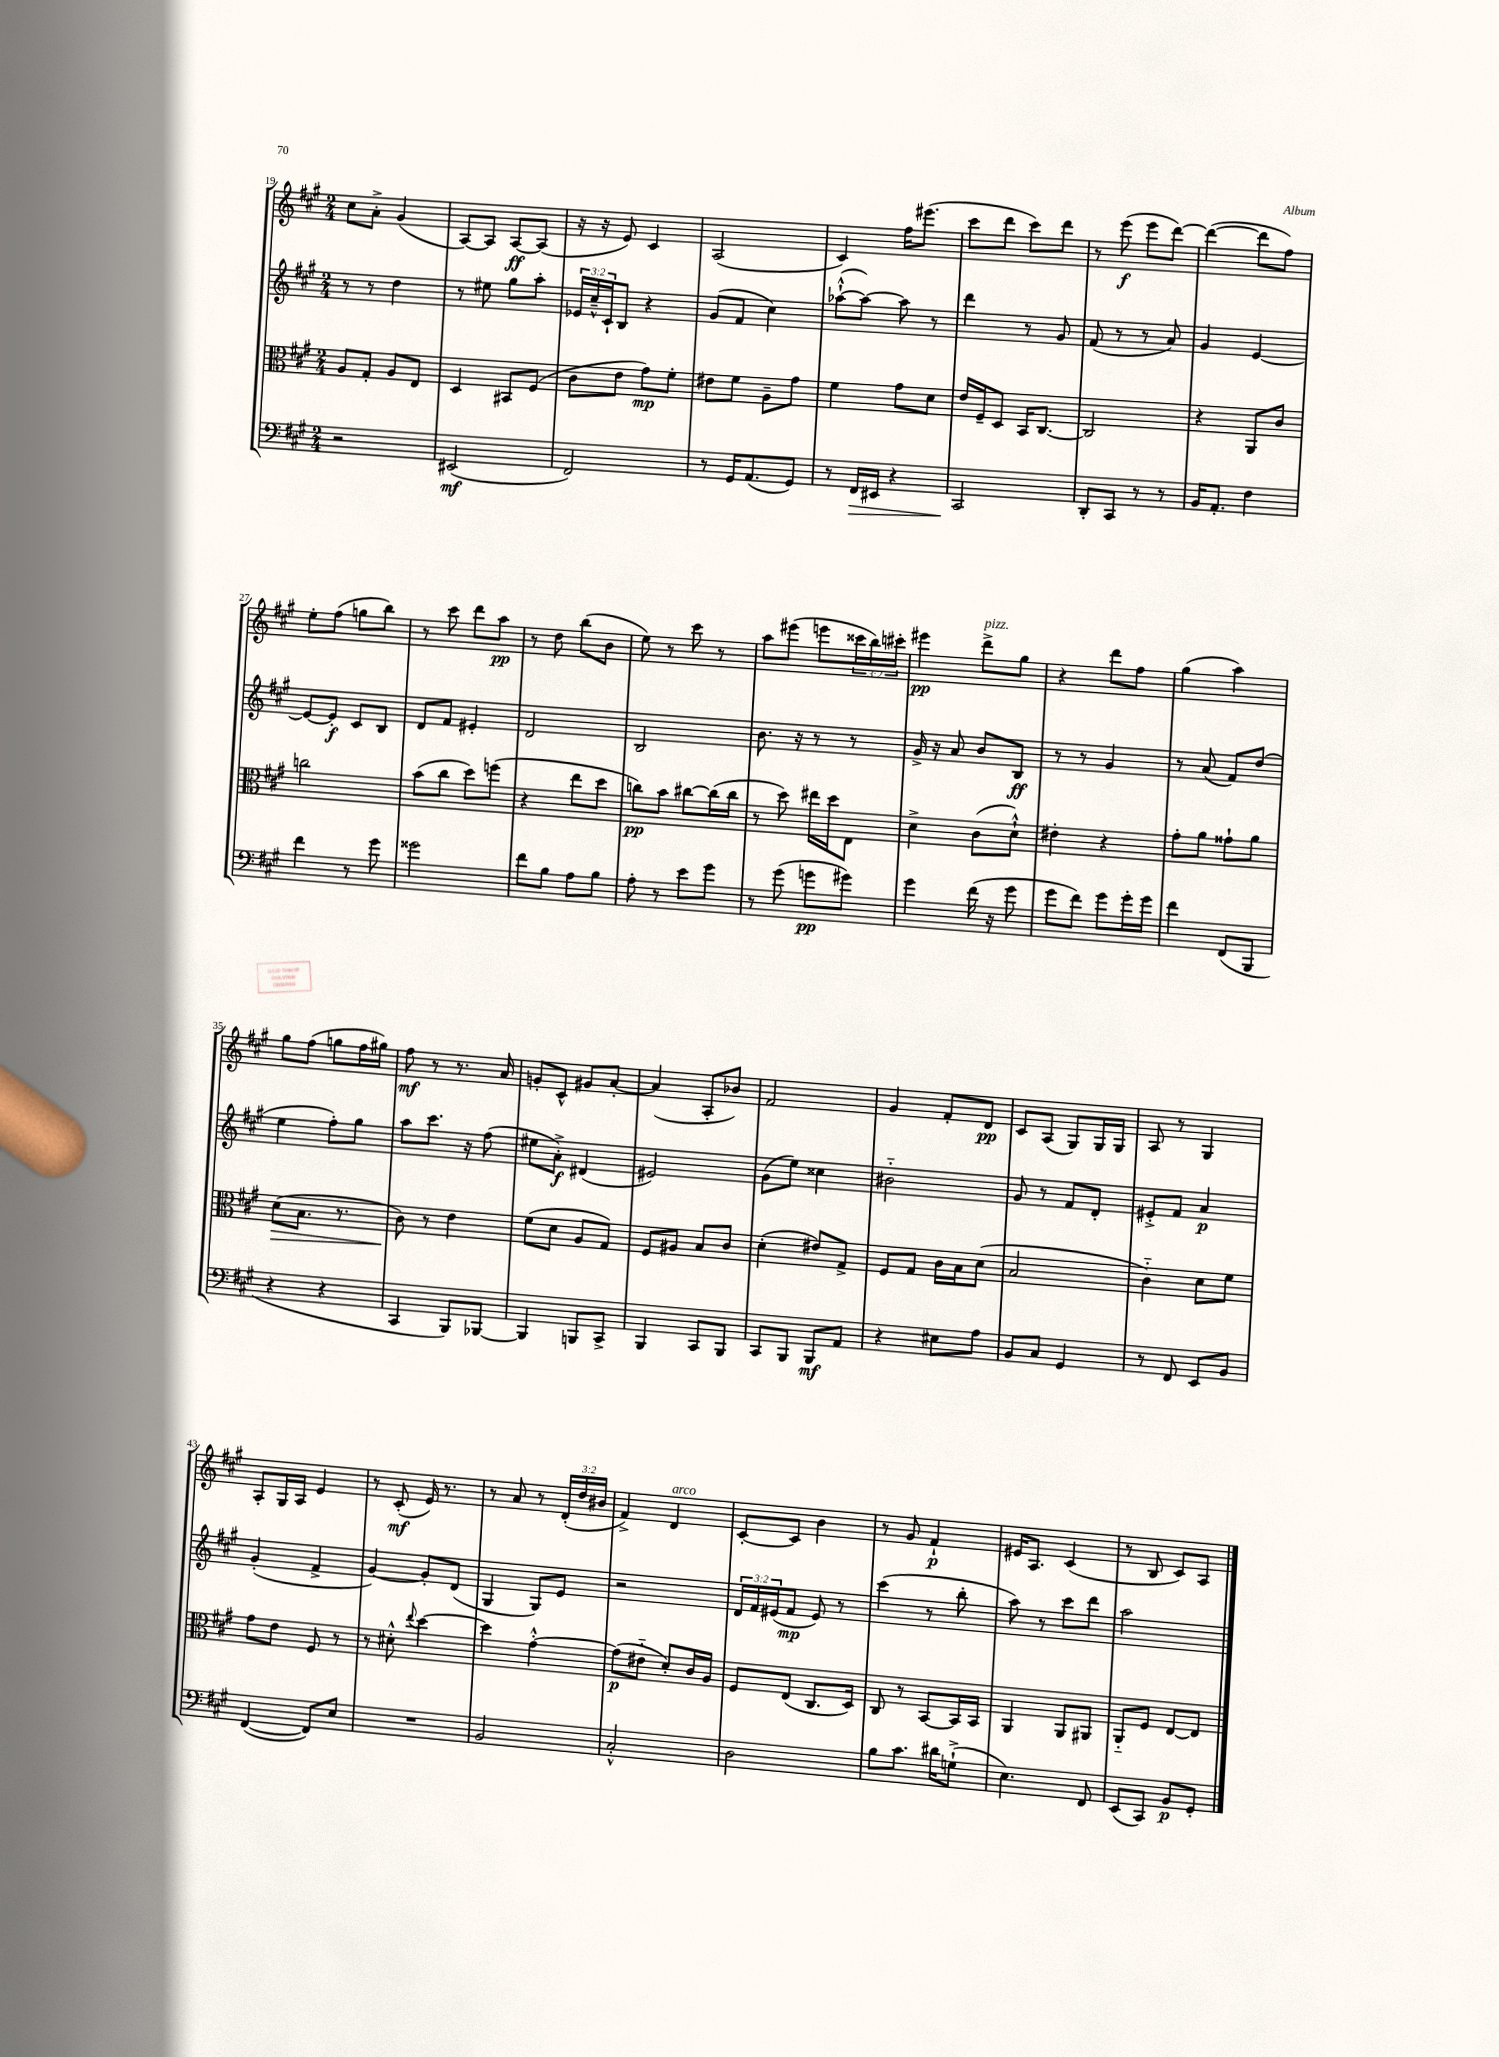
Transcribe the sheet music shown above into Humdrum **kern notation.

**kern	**kern	**kern	**kern
*staff4	*staff3	*staff2	*staff1
*clefF4	*clefC3	*clefG2	*clefG2
*k[f#c#g#]	*k[f#c#g#]	*k[f#c#g#]	*k[f#c#g#]
*M2/4	*M2/4	*M2/4	*M2/4
2r	8A	8r	8cc#
.	8G#'	8r	8a'^
.	8A	4dd	(4g#
.	8E	.	.
=	=	=	=
(2EE#	4D	8r	[8A)
.	.	8ee#	8A]
.	8BB#	8gg#	[8A
.	(8F#	8aa'	(8A]
=	=	=	=
2FF#)	8c#	24e-	16r
.	.	24cc#~^^	.
.	.	.	16r
.	.	24c#`	.
.	8e	8B	8e)
.	8g#)	4r	4c#
.	8f#'	.	.
=	=	=	=
8r	8e#	(8g#	(2A
16GG#	8f#	8f#	.
(8.AA	.	.	.
.	8A~	4cc#)	.
8GG#)	8g#	.	.
=	=	=	=
8r	4f#	([8aa-`^^	4c#)
16FF#	.	8aa-_)	.
16EE#	.	.	.
4r	8g#	8aa-]	16ff#
.	.	.	(8.eee#
.	8d	8r	.
=	=	=	=
2CC#	16e	4ddd	8ccc#
.	16F#~	.	.
.	8D	.	8ddd
.	16BB	8r	8ccc#)
.	[8.C#	.	.
.	.	8g#	8ddd
=	=	=	=
8DD'	2C#]	(8f#	8r
8CC#	.	8r	(8eee
8r	.	8r	8eee
8r	.	8a)	[8ddd)
=	=	=	=
16BB	4r	4g#	(4ddd_
8.AA'	.	.	.
4F#	8AA	[4e	8ddd]
.	8c#	.	8ff#)
=	=	=	=
4f#	2cc	8e_	8ee'
.	.	8e']	(8ff#
8r	.	8c#	8gg
8g#	.	8B	8bb)
=	=	=	=
2g##	(8b	8d	8r
.	8cc#	8f#	8ccc#
.	8dd)	4e#'	8ddd
.	(8ff	.	8aa
=	=	=	=
8f#	4r	2d	8r
8B	.	.	8dd
8A	8ee	.	(8bb
8B	8dd	.	8b
=	=	=	=
8A'	8cc)	2B	8ee)
8r	8b	.	8r
8e	[8cc#	.	8ccc#
8g#	(16cc#]	.	8r
.	16cc#	.	.
=	=	=	=
8r	8r	8.b	8aa
(8g#	8dd)	.	(8eee#
.	.	16r	.
8g	16ee#	8r	8eee
.	16dd	.	.
8g#)	8E	8r	24ccc##
.	.	.	24bb)
.	.	.	24ccc#'
=	=	=	=
4g#	4d^	16g#^	4eee#
.	.	16r	.
.	.	8a	.
(16f#	(8c#	8b	8ddd^
16r	.	.	.
8g#	8d`^^)	8B	8gg#
=	=	=	=
8g#	4e#'	8r	4r
8f#)	.	8r	.
8g#	4r	4g#	8ddd
16g#'	.	.	8ff#
16g#	.	.	.
=	=	=	=
4f#	8g#'	8r	(4gg#
.	8a	(8a	.
(8FF#	8g##`	8f#)	4aa)
8BBB	8a	(8dd	.
=	=	=	=
4r	(8d	4ee	8gg#
.	8.B	.	(8ff#
4r	.	8ff#')	8gg
.	8.r	.	.
.	.	8gg#	16ff#
.	.	.	16gg#)
=	=	=	=
4CC#	8c#)	8aa	8ff#
.	8r	8.ccc#	8r
8BBB)	4e	.	8.r
.	.	16r	.
[8BBB-	.	(8ff#	.
.	.	.	16a
=	=	=	=
4BBB-]	(8f#	8ee#	8g'
.	8d	8a'^)	8c#^^
8BBB	8A	(4d#	8g#
8CC#^	8G#)	.	[8a'
=	=	=	=
4BBB	8F#	2e#)	(4a]
.	8A#	.	.
8CC#	8B	.	8A'
8BBB	8c#	.	8b-)
=	=	=	=
8CC#	(4d'	(8g#	2f#
8BBB	.	8ee)	.
8BBB	8e#)	4cc##	.
8AA	8G#^	.	.
=	=	=	=
4r	8F#	2b#'~	4g#
.	8G#	.	.
8E#	16c#	.	8f#'
.	16B	.	.
8A	(8d	.	8d
=	=	=	=
8BB	2B	8g#	8c#
8C#	.	8r	(8A
4GG#	.	8f#	8G#)
.	.	8d'	16G#
.	.	.	16G#
=	=	=	=
8r	4c#'~)	8e#'^	8A
8FF#	.	8f#	8r
8EE	8d	4a	4G#
8BB	8f#	.	.
=	=	=	=
([4FF#	8g#	(4g#'	8A'
.	8e	.	16G#
.	.	.	16A
8FF#])	8F#	4f#^	4e
8E	8r	.	.
=	=	=	=
2r	8r	[4g#)	8r
.	8d#'^^	.	(8c#'
.	8qqee	.	.
.	[4dd	8g#']	16e)
.	.	.	8.r
.	.	(8d	.
=	=	=	=
2BB	4dd]	4G#	8r
.	.	.	8a
.	[4g#'^^	8G#)	8r
.	.	8e	(24d'
.	.	.	24dd
.	.	.	24b#
=	=	=	=
2C#'^^	(8g#]	2r	4f#^)
.	8e#'~	.	.
.	8d')	.	4d
.	16c#	.	.
.	16A	.	.
=	=	=	=
2D	8F#	24d	[8c#'
.	.	24f#	.
.	.	(24e#	.
.	(8E	8f#	8c#]
.	8.C#	8e#)	4b
.	.	8r	.
.	16D)	.	.
=	=	=	=
8B	8C#	(4ccc#	8r
8.c#	8r	.	8g#
.	[8BB	8r	4f#`
16d#	.	.	.
(8G`^	16BB]	8bb'	.
.	16BB	.	.
=	=	=	=
4.E)	4AA	8aa)	16e#
.	.	.	8.A
.	.	8r	.
.	8AA	8ccc#	(4c#
8FF#	8AA#	8ddd	.
=	=	=	=
(8EE	8AA'~	2aa	8r
8CC#)	8F#	.	8B
8BB	[8E	.	8c#)
8GG#'	8E]	.	8A
==	==	==	==
*-	*-	*-	*-
